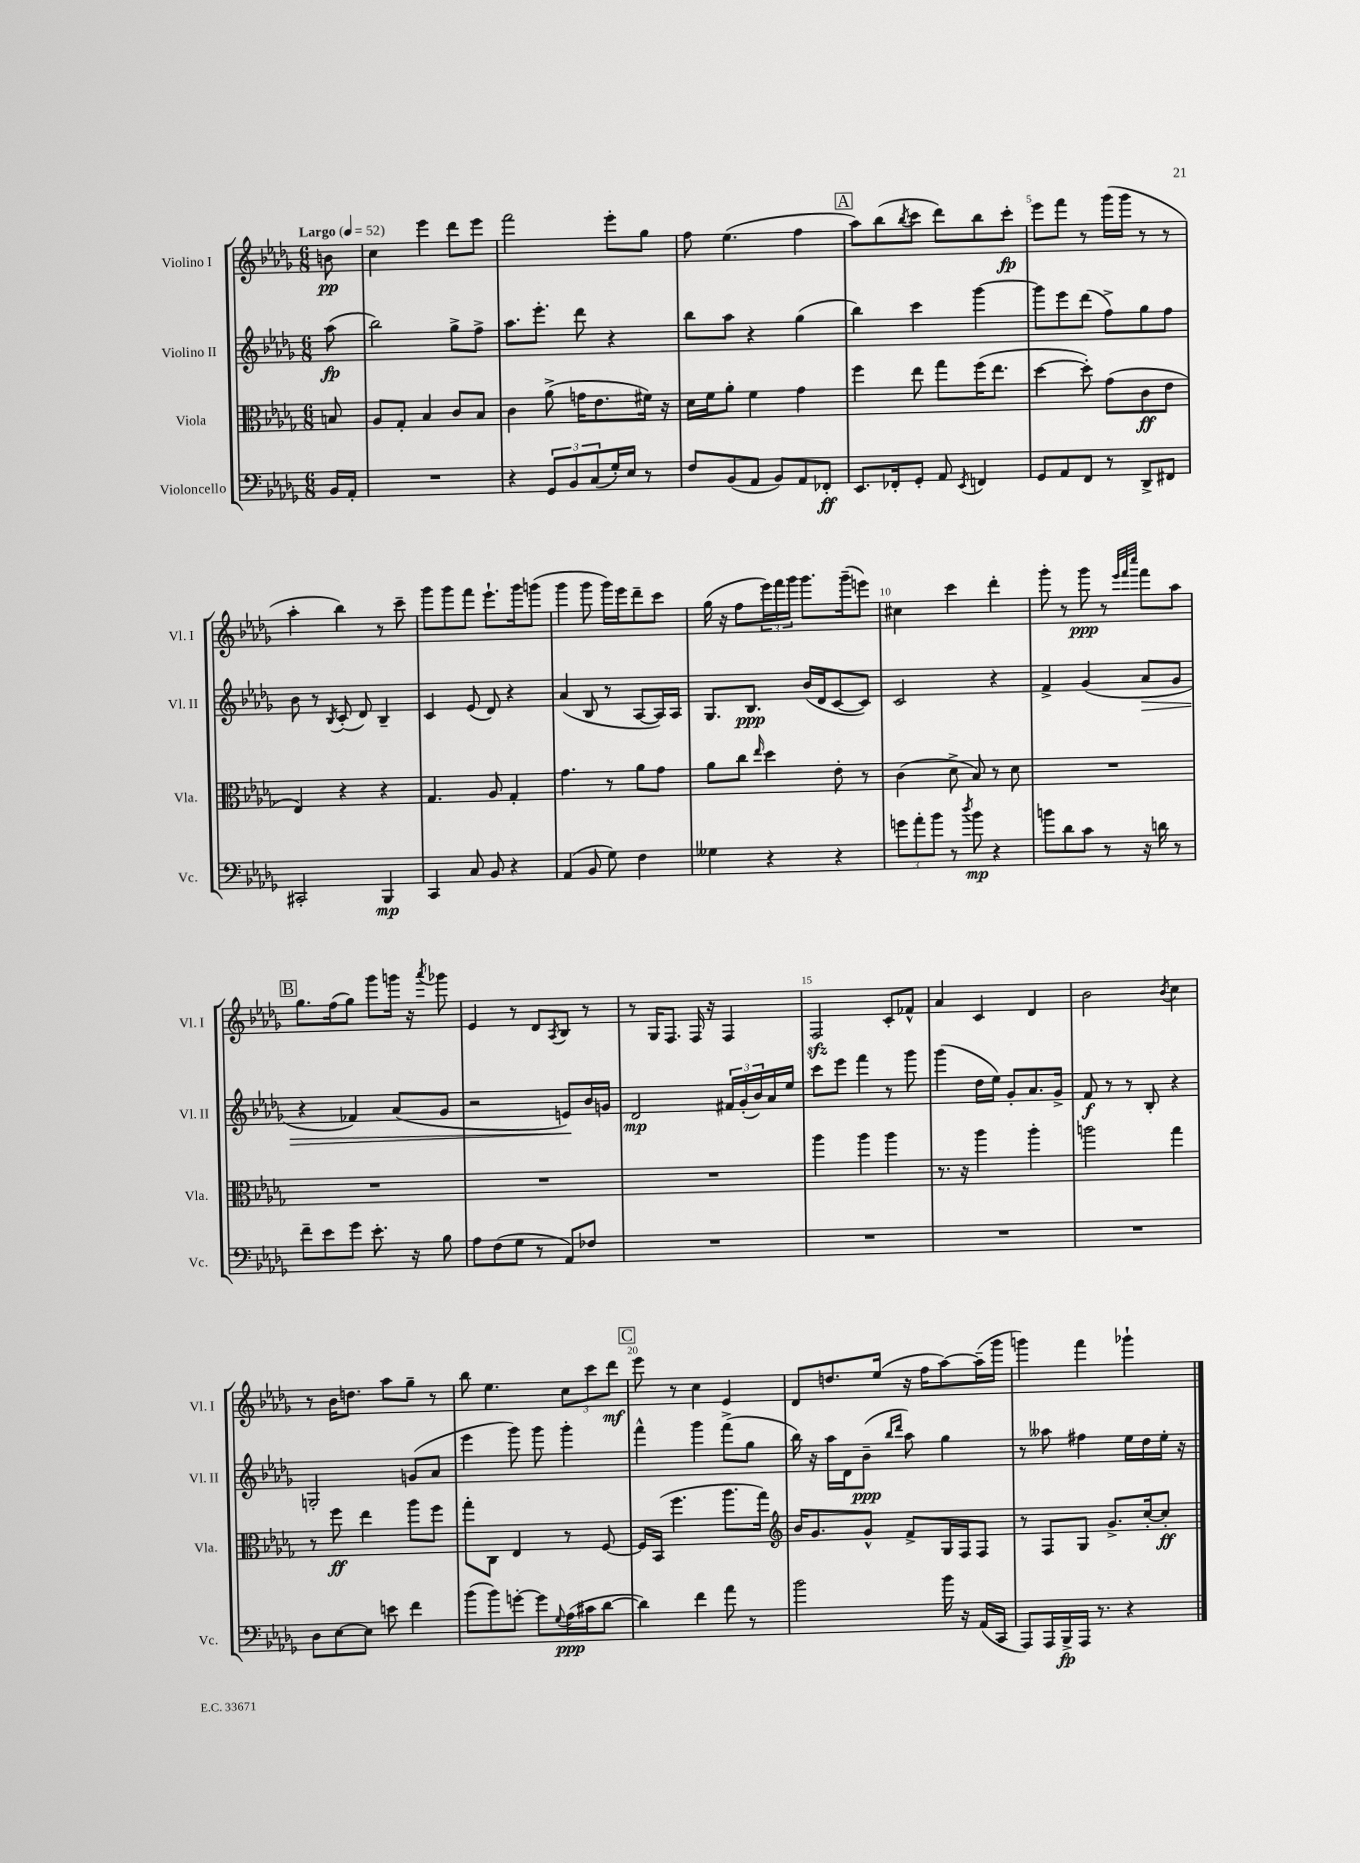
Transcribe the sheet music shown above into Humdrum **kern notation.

**kern	**kern	**kern	**kern
*staff4	*staff3	*staff2	*staff1
*clefF4	*clefC3	*clefG2	*clefG2
*k[b-e-a-d-g-]	*k[b-e-a-d-g-]	*k[b-e-a-d-g-]	*k[b-e-a-d-g-]
*M6/8	*M6/8	*M6/8	*M6/8
*MM52	*MM52	*MM52	*MM52
16BB-	8B	(8aa-	8b
16AA-'	.	.	.
=	=	=	=
2.r	8A-	2bb-)	4cc
.	8G-'	.	.
.	4B-	.	4eee-
.	8c	8gg-^	8ddd-
.	8B-	8ff^	8eee-
=	=	=	=
4r	4c	8.aa-	2fff
.	.	8.eee-'	.
12GG-	(8a-^	.	.
12BB-	.	.	.
.	16g	8ddd-	.
(12C	.	.	.
.	8.e-	.	.
16G-')	.	4r	8eee-'
16E-	.	.	.
8r	16f#)	.	8gg-
.	16r	.	.
=	=	=	=
8F	16d-	8bb-	8ff
.	16f	.	.
(8BB-	8a-'	8aa-	(4.ee-
8AA-	4f	4r	.
8BB-)	.	.	.
8AA-	4g-	(4gg-	4ff
8FF-'	.	.	.
=	=	=	=
8.EE-	4ff	4bb-)	8aa-)
.	.	.	(8bb-
16FF-'	.	.	.
.	.	.	8qbb-
8GG-'	8ee-	4ccc	8ccc
8AA-	8gg-	.	8ddd-)
8qEE-	.	.	.
4FF	(16ff	[4ggg-	8bb-
.	8.ee-	.	.
.	.	.	8ccc'
=	=	=	=
8GG-	[4dd-	8ggg-]	8eee-
8AA-	.	8eee-	8fff
8FF	8dd-'])	(8ddd-	8r
8r	(8g-	8ff^)	(16ggg-
.	.	.	16ggg-
8DD-^	8c	8gg-	8r
8FF#	8e-	8ff	8r
=	=	=	=
2CC#'	4E-)	8b-	4aa-'
.	.	8r	.
.	.	8qB-	.
.	4r	(8c'	4bb-)
.	.	8d-)	.
4BBB-	4r	4B-~	8r
.	.	.	8ccc~
=	=	=	=
4CC	4.G-	4c	8ggg-
.	.	.	8ggg-
8C	.	(8e-	8fff
8BB-	8A-	8d-)	8.eee-`
4r	4G-'	4r	.
.	.	.	16ggg-
.	.	.	(8ggg
=	=	=	=
(4AA-	4.g-	(4a-	4ggg-
8BB-	.	8B-	8ggg-
8G-)	8r	8r	16ggg-)
.	.	.	16eee-
4F	8a-	[8A-	8ddd-~
.	8g-	16A-])	8ccc
.	.	16A-	.
=	=	=	=
4G--	8a-	8.G-	(16gg-
.	.	.	16r
.	8cc	.	8ff
.	.	8.B-	.
.	16qqee-	.	.
4r	4dd-	.	24eee-)
.	.	.	24fff
.	.	.	24ggg-
.	.	(16b-	8.ggg-
.	.	16d-	.
4r	8e-'	[8c	.
.	.	.	(16ggg-~
.	8r	8c])	8eee)
=	=	=	=
12g	(4c	2c	4cc#
12a-'	.	.	.
12b-	.	.	.
8r	8d-^	.	4ccc
8qdd-	.	.	.
8b-	8B-)	.	.
4r	8r	4r	4ddd-'
.	8d-	.	.
=	=	=	=
8b	2.r	4f^	8ggg-'
8d-	.	.	8r
8c	.	(4g-	8ggg-
8r	.	.	8r
.	.	.	32qqeee-
.	.	.	32qqfff
.	.	.	32qqcccc
16r	.	8a-	8fff
16d	.	.	.
8r	.	8g-	8aa-
=	=	=	=
8f~	2.r	4r	8.gg-
8e-	.	.	.
.	.	.	(16ff
8g-	.	4f-)	8gg-)
8.e-'	.	.	8ggg-
.	.	(8a-	16ggg
16r	.	.	16r
.	.	.	8qaaa-
8B-	.	8g-	8ggg-
=	=	=	=
8A-	2.r	2r	4e-
(8F	.	.	.
8G-	.	.	8r
8r	.	.	8d-
.	.	.	8qA-
8AA-)	.	8e)	8B-
8F-	.	16b-	8r
.	.	16g	.
=	=	=	=
2.r	2.r	2d-	8r
.	.	.	16G-
.	.	.	8.F
.	.	.	16F
.	.	.	16r
.	.	24f#	4F
.	.	(24g-'	.
.	.	24b-)	.
.	.	16a-	.
.	.	16ee-	.
=	=	=	=
2.r	4aa-	8ccc	2F
.	.	8eee-	.
.	4aa-	4fff	.
.	4aa-	8r	8c'
.	.	8ggg-	8f-^^
=	=	=	=
2.r	8.r	(4ggg-	4a-
.	16r	.	.
.	4aa-	16dd-	4c
.	.	16ee-)	.
.	.	8g-'	.
.	4aa-'	8.a-	4d-
.	.	16g-^	.
=	=	=	=
2.r	2aa	8f	2b-
.	.	8r	.
.	.	8r	.
.	.	8B-'	.
.	.	.	8qb-
.	4gg-	4r	4cc
=	=	=	=
8D-	8r	2G'	8r
[8E-	8ff	.	16b-
.	.	.	8.dd
8E-]	4ee-	.	.
8e	.	.	8aa-
4f	8aa-	(8g	8gg-~
.	8ff	8a-	8r
=	=	=	=
(8b-	8gg-'	4eee-	8bb-
8b-)	8C	.	4.ee-
[8g'	4E-	8ggg-)	.
8g]	.	8ggg-	.
8qqG-	.	.	.
(16A-	8r	4ggg-'	12cc
16c#	.	.	.
.	.	.	12ccc
[8d-	[8F	.	.
.	.	.	12ddd-
=	=	=	=
4d-])	16F]	4fff^^	8eee-
.	(16BB-	.	.
.	4.ff	.	8r
4f	.	4ggg-	4cc
8a-	8.aa-	(8fff^	4e-
8r	.	8gg-	.
.	16gg-)	.	.
=	=	=	=
*	*clefG2	*	*
2b-	16b-	16bb-)	8d-
.	8.g-	16r	.
.	.	16aa-	8.dd
.	.	16d-	.
.	8g-^^	(8b-~	.
.	.	.	(16ee-
.	.	16qqbb-	.
.	.	16qqddd-	.
.	8f^	8aa-)	16r
.	.	.	16ff
16b-	16G-	4gg-	[8aa-)
16r	16F	.	.
(16AA-	8F	.	(16aa-~]
16CC	.	.	16ggg-
=	=	=	=
8AAA-)	8r	8r	4ggg)
16AAA-	8F	8aa--	.
16BBB-^	.	.	.
16AAA-	8G-	4ff#	4fff
8.r	.	.	.
.	8.g-^	.	.
4r	.	16ee-	4ggg-`
.	[16cc'	16dd-	.
.	8cc']	16ee-'	.
.	.	16r	.
==	==	==	==
*-	*-	*-	*-
